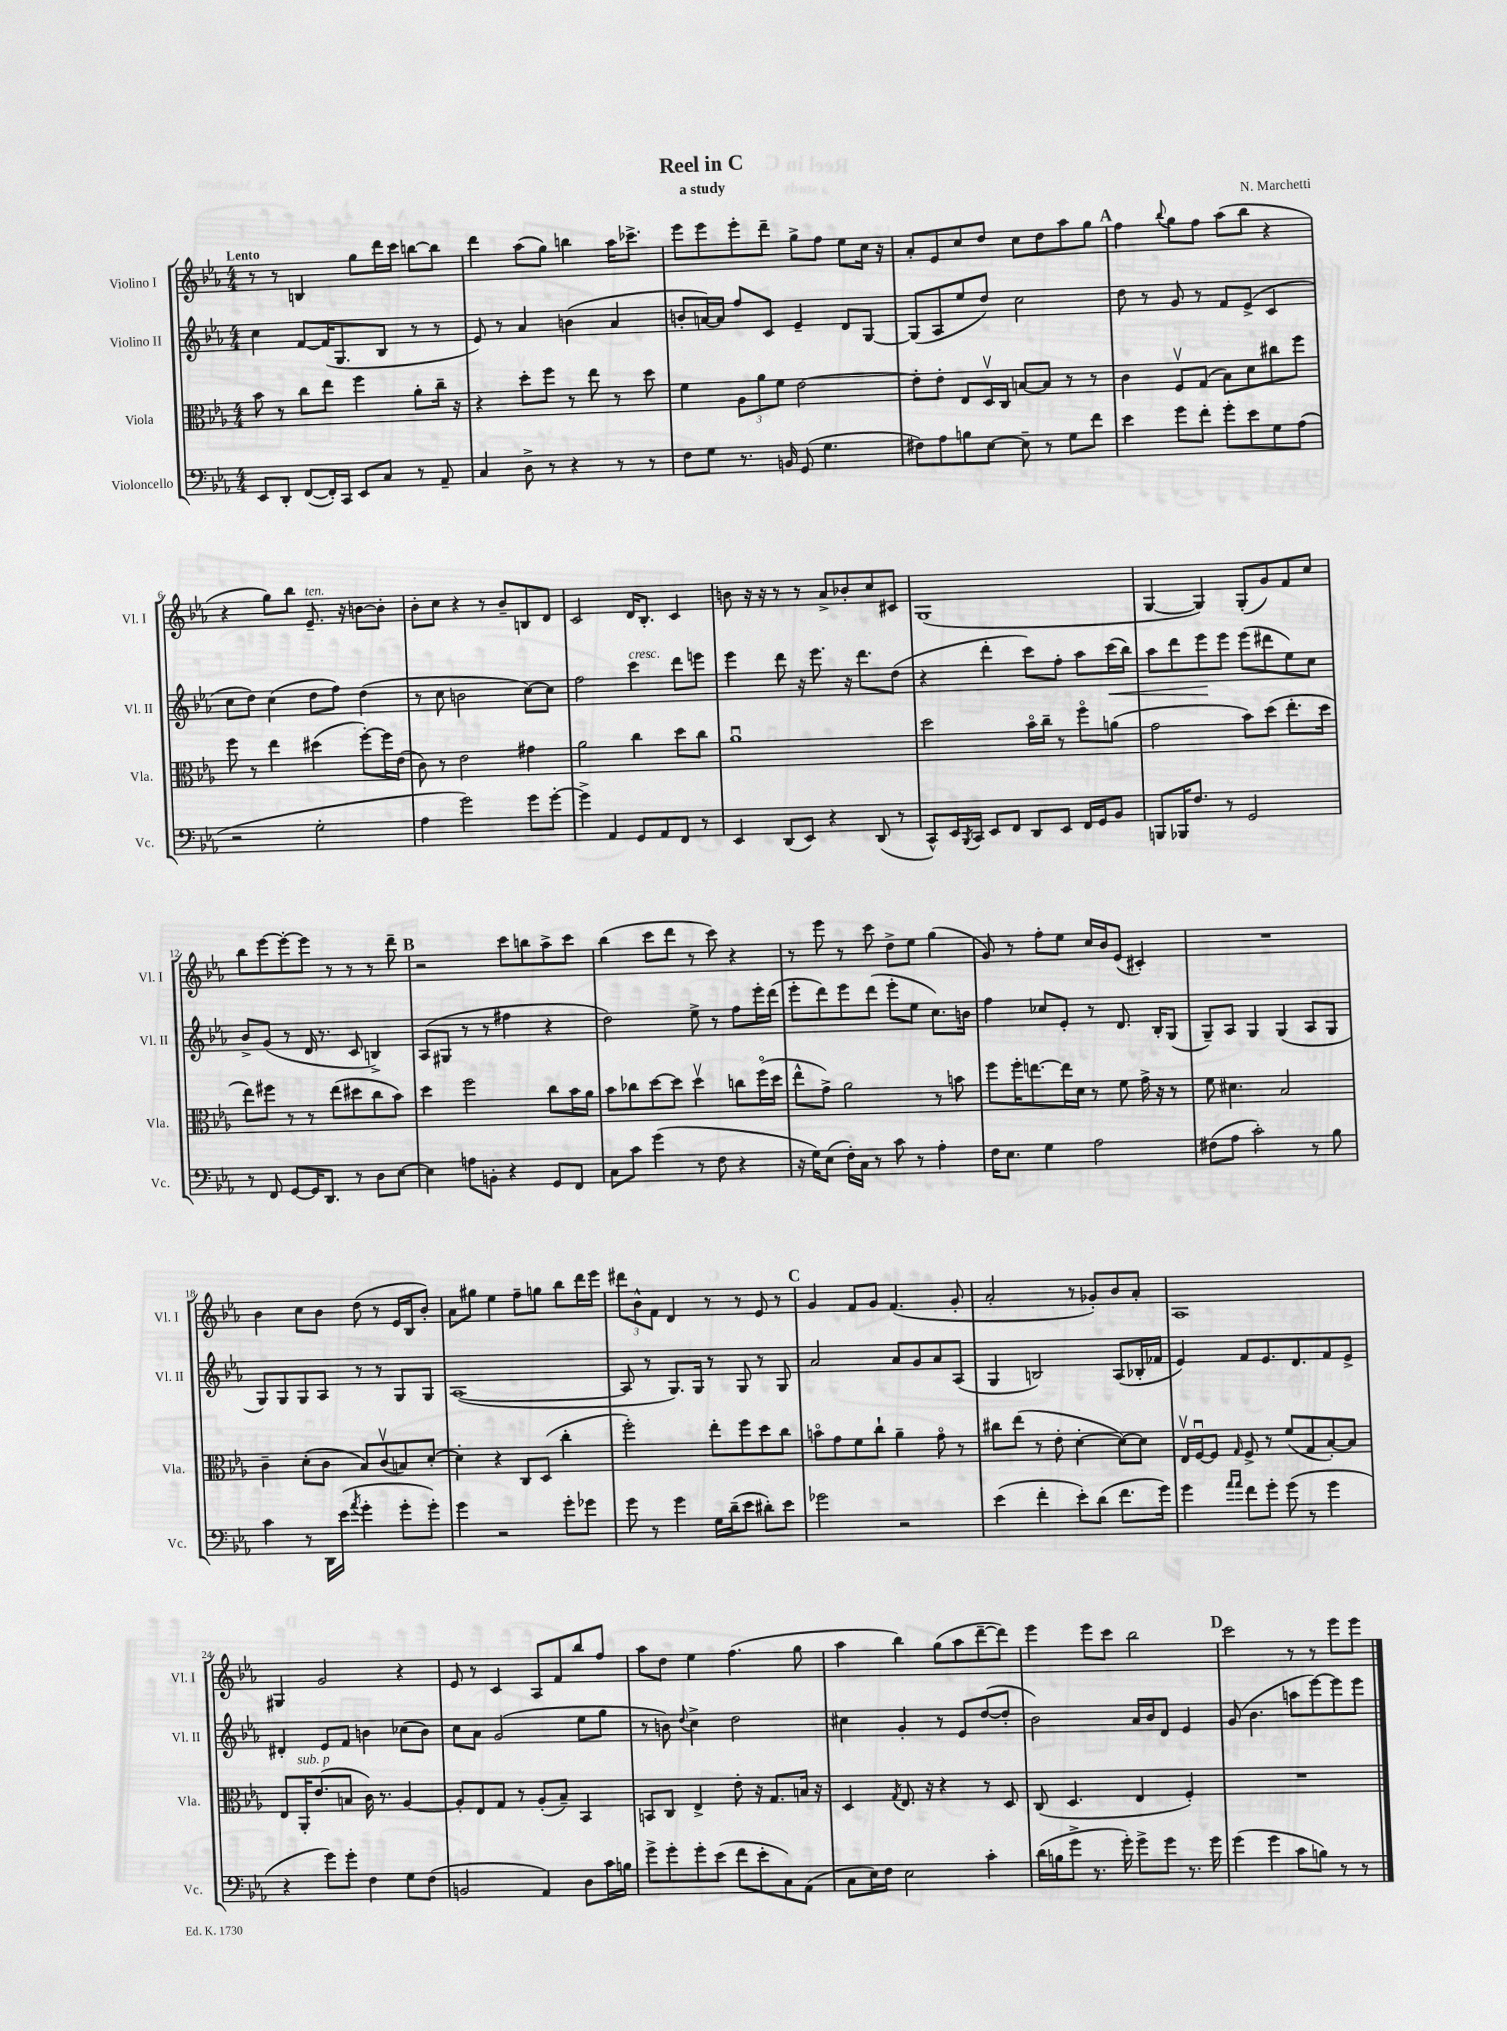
\header { title = "Reel in C" composer = "N. Marchetti" subtitle = "a study" }
<<
\new StaffGroup <<
\new Staff = "s0" \with { instrumentName = "Violino I" shortInstrumentName = "Vl. I" } {
    \clef treble \key ees \major \numericTimeSignature \time 4/4 \tempo "Lento"
    r8 r8 b4 g''8 d'''16 c'''16 b''8~ b''8 |
    d'''4 aes''8( g''8) b''4 aes''16 ces'''8.-> |
    ees'''8 ees'''8 ees'''8-. d'''8-- g''8-> f''8 ees''8 c''16 r16 |
    aes'8-. ees'8 c''8 d''8 c''8 d''8 aes''8 g''8 |
    \mark \markup { \bold "A" } f''4 \appoggiatura { bes''8 } g''8 f''8 aes''8( bes''8 r4 |
    r4 g''8) bes''8 ees'8.--^\markup { \italic "ten." } r16 b'8~ b'8-. |
    bes'8-. c''8 r4 r8 bes'8-- b8 d'8 |
    c'2 d'16 bes8.-. c'4 |
    b'8 r16 r16 r8 r8 aes'8-> bes'8-. c''8 cis'8 |
    g1( |
    g4~ g4) g8-.( g'8) f'8 c''8 |
    bes''8 ees'''8~ ees'''8~-. ees'''8 r8 r8 r8 d'''8-- |
    \mark \markup { \bold "B" } r2 c'''8 b''8 aes''8-> c'''8 |
    bes''4( c'''8 d'''8 r8 c'''8) r4 |
    r8 ees'''8 r8 c'''8 d''8-> ees''8 g''4( |
    g'8) r8 f''8-. ees''8 c''16 bes'16 ees'8( cis'4-.) |
    R1 |
    bes'4 c''8 bes'8 d''8( r8 ees'16 bes16 bes'8-.) |
    aes'8 gis''8 ees''4 f''8-- g''8 bes''8 d'''16 ees'''16 |
    \tuplet 3/2 { dis'''8 bes'8-^ f'8 } d'4 r8 r8 ees'8 r8 |
    \mark \markup { \bold "C" } g'4 f'8 g'8 f'4.( g'8-. |
    aes'2-. r8 ges'8-.) bes'8 aes'8-. |
    aes1 |
    gis4 g'2 r4 |
    ees'8 r8 c'4 aes8 f'8 bes''8 f''8 |
    aes''8 d''8 ees''4 f''4.( g''8 |
    aes''4 bes''4) g''8( aes''8 d'''8~-- d'''8) |
    ees'''4 ees'''8 c'''8 bes''2 |
    \mark \markup { \bold "D" } c'''2 r8 r8 ees'''8 ees'''8 \bar "|." |
}
\new Staff = "s1" \with { instrumentName = "Violino II" shortInstrumentName = "Vl. II" } {
    \clef treble \key ees \major \numericTimeSignature \time 4/4
    c''4 f'8~ f'16( g8. bes8 r8 r8 |
    ees'8) r8 aes'4 b'4( aes'4 |
    b'8-. a'16~) a'16 f''8 c'8 ees'4-- d'8 g8~ |
    g8( aes8 ees''8 d''8) c''2 |
    \mark \markup { \bold "A" } d''8 r8 g'8 r8 f'8 ees'8->( c'4 |
    c''8 d''8) c''4( d''8 f''8) d''4( |
    r8 c''8 b'2 c''8~) c''8 |
    f''2 c'''4^\markup { \italic "cresc." } d'''8 e'''8 |
    ees'''4 d'''8 r16 ees'''8. r16 d'''8. d''8( |
    r4 d'''4-. c'''8) f''8-. aes''8 c'''16\<( bes''16) |
    aes''8 d'''8 ees'''8\! ees'''8 ees'''8( dis'''8 ees''8) c''8 |
    bes'8-> g'8( r8 d'16 r8. c'8 b4->) |
    \mark \markup { \bold "B" } aes8( gis8 r8 r8 fis''4 r4 |
    d''2) ees''8-> r8 f''8 ees'''16-. d'''16( |
    ees'''8-. d'''8) ees'''8 d'''8( ees'''8-. ees''8 c''8.) b'16 |
    f''4 ces''8 ees'8-. r8 d'8. bes16-. g8( |
    g8--) aes8 g4 g4( aes8 g8 |
    g8) g8 g8 aes8 r8 r8 g8 g8 |
    aes1~( |
    aes8 r8 g8.) g16 r8 g8 r8 g8 |
    \mark \markup { \bold "C" } aes'2 aes'8 g'8 aes'8 aes8( |
    g4 b2) aes8( bes16-. fes'16 |
    ees'4) f'8 ees'8. d'8. f'8 ees'8-> |
    dis'4-. ees'8 f'8 b'4 ces''8( b'8) |
    c''8 aes'8 g'2( ees''8 g''8 |
    r8 b'8) \appoggiatura { d''8 } c''4-> d''2 |
    cis''4 g'4-. r8 ees'8 d''8~( d''8-. |
    bes'2) aes'16 bes'16 d'8 ees'4 |
    \mark \markup { \bold "D" } g'8( bes'4. a''8 ees'''8~) ees'''8 ees'''8 \bar "|." |
}
\new Staff = "s2" \with { instrumentName = "Viola" shortInstrumentName = "Vla." } {
    \clef alto \key ees \major \numericTimeSignature \time 4/4
    bes'8 r8 c''8 ees''8 f''4 aes'8-. c''16-- r16 |
    r4 d''8-. f''8 r8 ees''8 r8 d''8 |
    f'4 \tuplet 3/2 { aes8 aes'8 f'8 } ees'2~ |
    ees'8-. ees'8-. ees8 d16\upbow c16 b8~ b8 r8 r8 |
    \mark \markup { \bold "A" } c'4 f8\upbow g8( bes8) d'8 cis''8 f''8 |
    f''8 r8 ees''4 dis''4( f''8~-.) f''16 ees'16( |
    c'8) r8 ees'2 gis'4 |
    aes'2 c''4 d''8 c''8 |
    aes'1\downbow |
    d''2 bes'16\flageolet c''16-- r8 f''8\flageolet a'8( |
    g'2 bes'8) d''8( ees''8.-. d''16 |
    ees''8) fis''8 r8 r8 ees''8( dis''8 c''8 bes'8) |
    \mark \markup { \bold "B" } d''4 f''2 c''8 bes'16 aes'16 |
    bes'8 ces''8 d''8~ d''8 d''4\upbow c''8 f''16\flageolet( d''16 |
    ees''8-^ g'8->) aes'2 r8 b'8 |
    f''8 f''16-. e''8.~ e''16 d'16 r8 f'8 g'16-> r16 r8 |
    f'8 dis'4. bes2 |
    c'4-- d'8-.( c'8 bes8) c'8\upbow( b8) d'8~-. |
    d'4-. r4 c8 d8( c''4-. |
    f''2-.) ees''8-. f''8 d''8 c''8 |
    \mark \markup { \bold "C" } b'8\flageolet g'8 f'8 c''8-! aes'4-- g'8\flageolet r8 |
    cis''8 ees''8( r8 ees'8-. d'4~-. d'8~) d'8 |
    ees16\upbow f16~\downbow f8 \grace { g16 } f8-> r8 f'8( g8 bes8~-.) bes8 |
    ees8 aes,16-.^\markup { \italic "sub. p" } ees'8.( b8 c'16) r8. aes4~ |
    aes8-. ees8 g8 r8 aes8-.( bes8--) bes,4 |
    b,8 c8 ees4-> ees'8-. r16 g8. b16 r16 |
    d4 \acciaccatura { g8 } ees8. r16 r4 r8 d8 |
    c8( d4. ees4 f4-.) |
    \mark \markup { \bold "D" } R1 \bar "|." |
}
\new Staff = "s3" \with { instrumentName = "Violoncello" shortInstrumentName = "Vc." } {
    \clef bass \key ees \major \numericTimeSignature \time 4/4
    ees,8 d,8-. f,8~( f,16-.) c,16 ees,8 c8 r8 aes,8-- |
    c4 d8-> r8 r4 r8 r8 |
    f8 g8 r8. b,16 g,8( g4. |
    fis8) aes8 b8 ees8~ ees8-- r8 g8 f'8 |
    \mark \markup { \bold "A" } ees'4 g'8 f'8-. g'8-. ees'8 g8 aes8( |
    r2 g2-. |
    aes4 g'2) g'8 g'8~-. |
    g'4-> aes,4 g,8 aes,8 f,8 r8 |
    ees,4 d,8( ees,8) r4 d,8( r8 |
    c,8-^) ees,16 \acciaccatura { bes,,8 } c,16 ees,8 f,8 d,8 ees,8 f,16 g,16 bes,8 |
    b,,8 bes,,16 f8. r8 g,2 |
    r8 f,8 g,8~ g,16 d,8. r8 d8 ees8~ |
    \mark \markup { \bold "B" } ees4 a8 b,8-. r4 g,8 f,8 |
    c8 c'8 g'4( r8 f8 r4 |
    r16 g16) ees8( f16-.) c16 r8 c'8 r8 aes4-. |
    f16 ees8. g4 aes2 |
    fis8( aes8 c'2-.) r8 bes8 |
    c'4 r8 d,16 ees'16( \acciaccatura { aes'8 } g'4-. g'8-. g'8-.) |
    g'4 r2 g'8-. ges'8 |
    g'8 r8 g'4 g16 d'16--( ees'8 dis'8-.) ees'8 |
    \mark \markup { \bold "C" } ges'2 r2 |
    ees'4( f'4-. ees'8-.) d'8( f'8. g'16) |
    g'4 \grace { aes'16 aes'16 } f'8 g'8-. g'8( r8 g'4 |
    r4 g'8) g'8-. f4 g8 f8( |
    b,2 aes,4) d8 c'16 b16 |
    g'8-> g'8-. g'8-. ees'8( f'8 ees'8-. c8) aes,8( |
    c8 ees16) f16 ees2 c'4-. |
    d'16( b16 g'8-> r8. g'16-.) g'8-> g'8 r8. g'16 |
    \mark \markup { \bold "D" } g'4( g'4 c'8 b8) r8 r8 \bar "|." |
}
>>
>>
